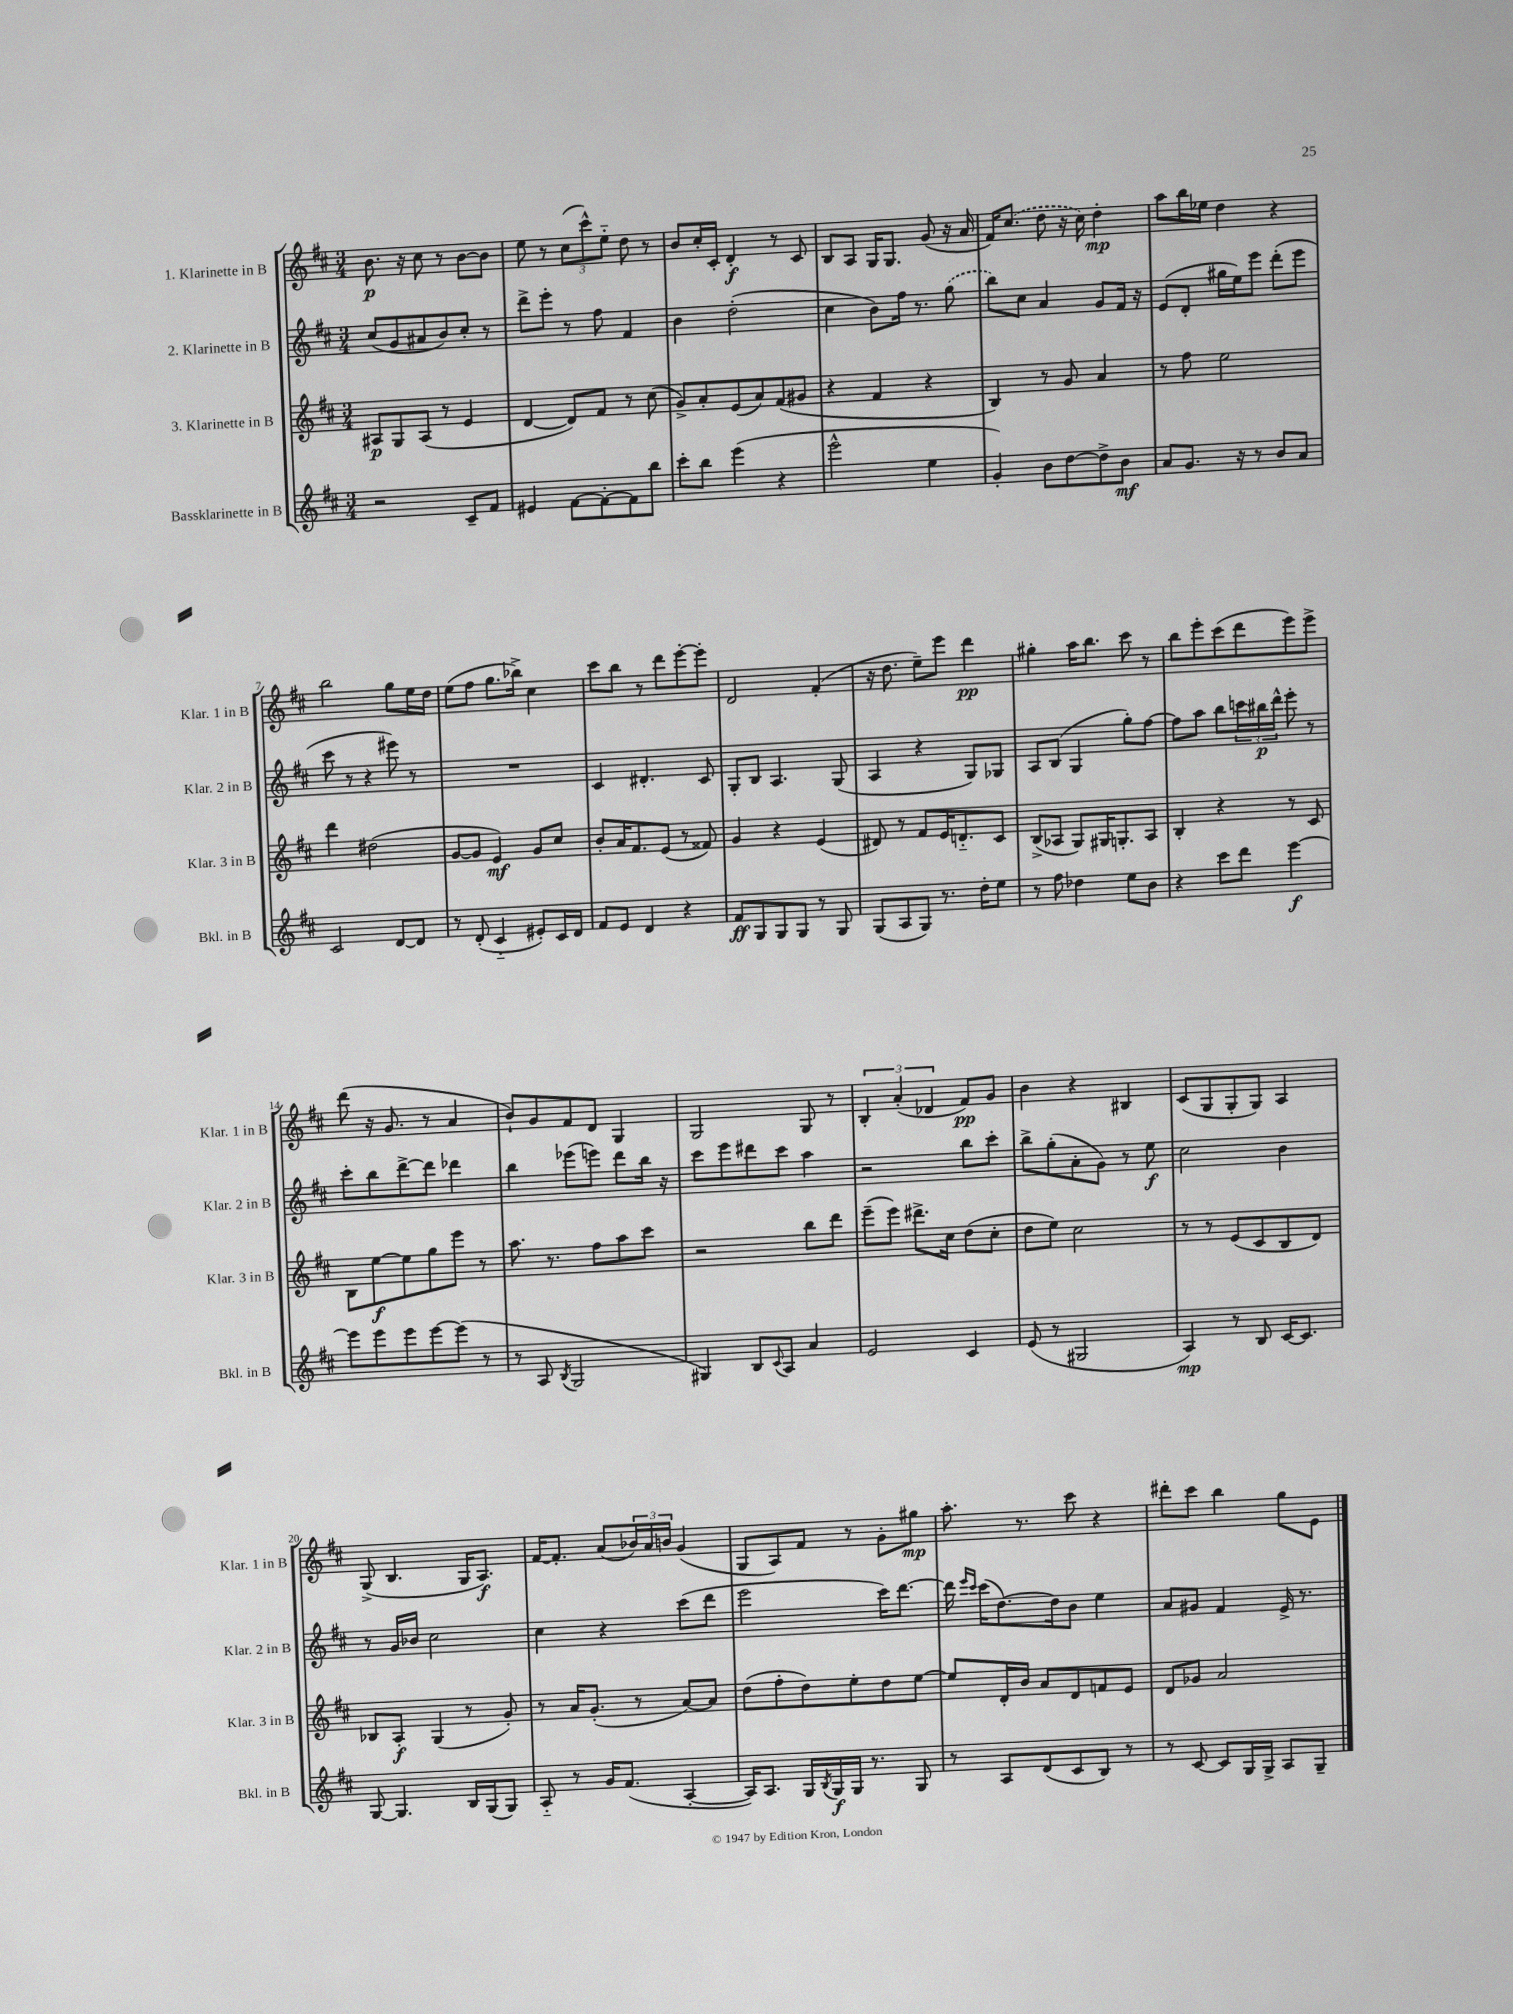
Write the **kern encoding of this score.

**kern	**kern	**kern	**kern
*staff4	*staff3	*staff2	*staff1
*clefG2	*clefG2	*clefG2	*clefG2
*k[f#c#]	*k[f#c#]	*k[f#c#]	*k[f#c#]
*M3/4	*M3/4	*M3/4	*M3/4
2r	8A#	(8cc#	8.b
.	8G	8g	.
.	.	.	16r
.	(8A#	8a#	8cc#
.	8r	8b)	8r
8c#~	4e	8cc#'	[8b
8f#	.	8r	8b]
=	=	=	=
4e#	[4d	8ddd^	8ee
.	.	8eee'	8r
[8f#	8d])	8r	(12cc#
.	.	.	12ccc#^^)
8f#'_	8f#	8ff#	.
.	.	.	12ee'~
8f#]	8r	4f#	8dd
8bb	(8cc#	.	8r
=	=	=	=
8ccc#'	8g^)	4b	8b
8bb	8a'	.	16cc#'
.	.	.	16c#'
(4eee	(8e	(2dd'	4d'
.	8a)	.	.
4r	(8f#	.	8r
.	8g#	.	8c#
=	=	=	=
2eee^^	4r	4cc#	8B
.	.	.	8A
.	4f#	8b)	16G
.	.	.	8.G
.	.	16ff#	.
.	.	8.r	.
4ee	4r	.	(8g
.	.	(8gg	16r
.	.	.	16a
=	=	=	=
4g')	4B)	8bb)	16f#)
.	.	.	(8.cc#
.	.	8cc#	.
8b	8r	4a	8dd
[8dd	8g	.	16r
.	.	.	16cc#)
8dd^]	4a	8g	4dd'
8b	.	16f#	.
.	.	16r	.
=	=	=	=
8a	8r	(8e	8aa
8.g	8ff#	8d'	16bb
.	.	.	16ee-
.	2ee	16gg#	4dd
16r	.	16ee)	.
8r	.	8eee	.
8b	.	(8ddd'	4r
8a	.	8eee	.
=	=	=	=
2c#	4ddd	8ccc#	2bb
.	.	8r	.
.	(2dd#	4r	.
[8d	.	8eee#)	8gg
8d]	.	8r	16ee
.	.	.	16dd
=	=	=	=
8r	[8g	2.r	(8ee
(8d'	8g]	.	8ff#
4c#'~	4e)	.	8.gg
.	.	.	16bb-^)
8e#')	8g	.	4cc#
16c#	8cc#	.	.
16d	.	.	.
=	=	=	=
8f#	8b'	4c#	8ccc#
8e	16a	.	8bb
.	8.f#	.	.
4d	.	4.d#'	8r
.	(8e	.	8ddd
4r	8r	.	[8eee'
.	8f##)	8c#	8eee']
=	=	=	=
8f#	4g	8G'	2d
8G	.	8B	.
8G	4r	4.A	.
8G	.	.	.
8r	(4e	.	(4f#'
8G	.	(8G	.
=	=	=	=
(8G	8d#)	4A	16r
.	.	.	8.dd
8A	8r	.	.
8G)	8f#	4r	8ee~)
8.r	16e	.	8eee
.	8.d'~	.	.
.	.	8G)	4ddd
16dd'	.	.	.
8ee	8c#	8G-	.
=	=	=	=
8r	(8B^	8A	4gg#'
8ff#	8A-	(8B	.
4dd-	8G)	4G	16aa
.	.	.	8.bb
.	16G#	.	.
.	8.G'	.	.
8ee	.	8gg')	8ccc#
8b	8A-	[8ff#	8r
=	=	=	=
4r	4B'	8ff#]	8bb
.	.	8aa	8eee'
8ccc#	4r	8bb	(8ccc#
8ddd	.	24ccc	8ddd
.	.	24bb#	.
.	.	24ddd^^	.
[4eee	8r	8eee'	8eee)
.	8c#	8r	8eee^
=	=	=	=
8eee]	8B	8ccc#'	(8ddd
8eee	[8ee	8bb	16r
.	.	.	8.g
8eee	8ee]	[8ddd^	.
[8eee	8gg	8ddd]	8r
(8eee]	8eee	4ddd-	4a
8r	8r	.	.
=	=	=	=
8r	8.aa	4bb	8b`)
8A	.	.	8g
.	8.r	.	.
8qB	.	.	.
2G	.	(8eee-	8f#
.	8ff#	8eee)	8d
.	8aa	8ddd	4G
.	8ccc#	16bb	.
.	.	16r	.
=	=	=	=
4G#)	2r	8ccc#	2G
.	.	8eee	.
8B	.	8ddd#	.
8qqc#	.	.	.
8A	.	8ccc#	.
4a	8bb	4aa	8G
.	8ddd	.	8r
=	=	=	=
2e	(8eee~	2r	6B'
.	8eee)	.	.
.	.	.	(6a'
.	8.ddd#^	.	.
.	.	.	6d-
.	16cc#	.	.
4c#	(8dd	8bb	8f#)
.	8cc#'	8ccc#'	8g
=	=	=	=
(8e	8dd	8bb^	4b
8r	8ee)	(8gg'	.
2G#	2cc#	8a'	4r
.	.	8g)	.
.	.	8r	4B#
.	.	8ee	.
=	=	=	=
4A)	8r	2cc#	(8c#
.	8r	.	8G
8r	(8e	.	8G'
8B	8c#	.	8G)
[16c#	8B	4b	4A
8.c#]	.	.	.
.	8d)	.	.
=	=	=	=
[8G	8B-	8r	(8G^
4.G]	8A'	16g	4.B
.	.	16b-	.
.	(4G	2cc#	.
16B	8r	.	16G
(16G	.	.	8.A)
8G)	8g')	.	.
=	=	=	=
8A'~	8r	4cc#	[16f#
.	.	.	8.f#']
8r	16a	.	.
.	(8.g'	.	.
16g	.	4r	(8a
(8.f#	.	.	.
.	8r	.	24b-)
.	.	.	24a
.	.	.	24b
[4A'	[8a)	(8ccc#	(4g
.	8a]	8ddd	.
=	=	=	=
16A])	(8dd	2eee	8G
8.A	.	.	.
.	8ff#'	.	8A)
16G	8dd)	.	8f#
8qB	.	.	.
16G	.	.	.
16G	8ee'	.	8r
8.r	.	.	.
.	8dd	16ccc#)	8g'
.	.	[8.ddd	.
8G	[8ee	.	8gg#
=	=	=	=
8r	8ee]	16ddd]	8.aa'
.	.	16qqeee	.
.	.	16qqccc#	.
.	.	(16ccc#	.
8A	16d'	[8.dd)	.
.	16b	.	8.r
(8d	8a	.	.
.	.	16dd]	.
8c#	8d	8b	8ccc#
8B)	8f	4ee	4r
8r	8e	.	.
=	=	=	=
8r	8d	8a	8ddd#'
[8c#	8g-	8g#	8ccc#
8c#]	2a	4f#	4bb
16G	.	.	.
16G^	.	.	.
8A	.	16e^	8gg
.	.	8.r	.
8G~	.	.	8e
==	==	==	==
*-	*-	*-	*-
